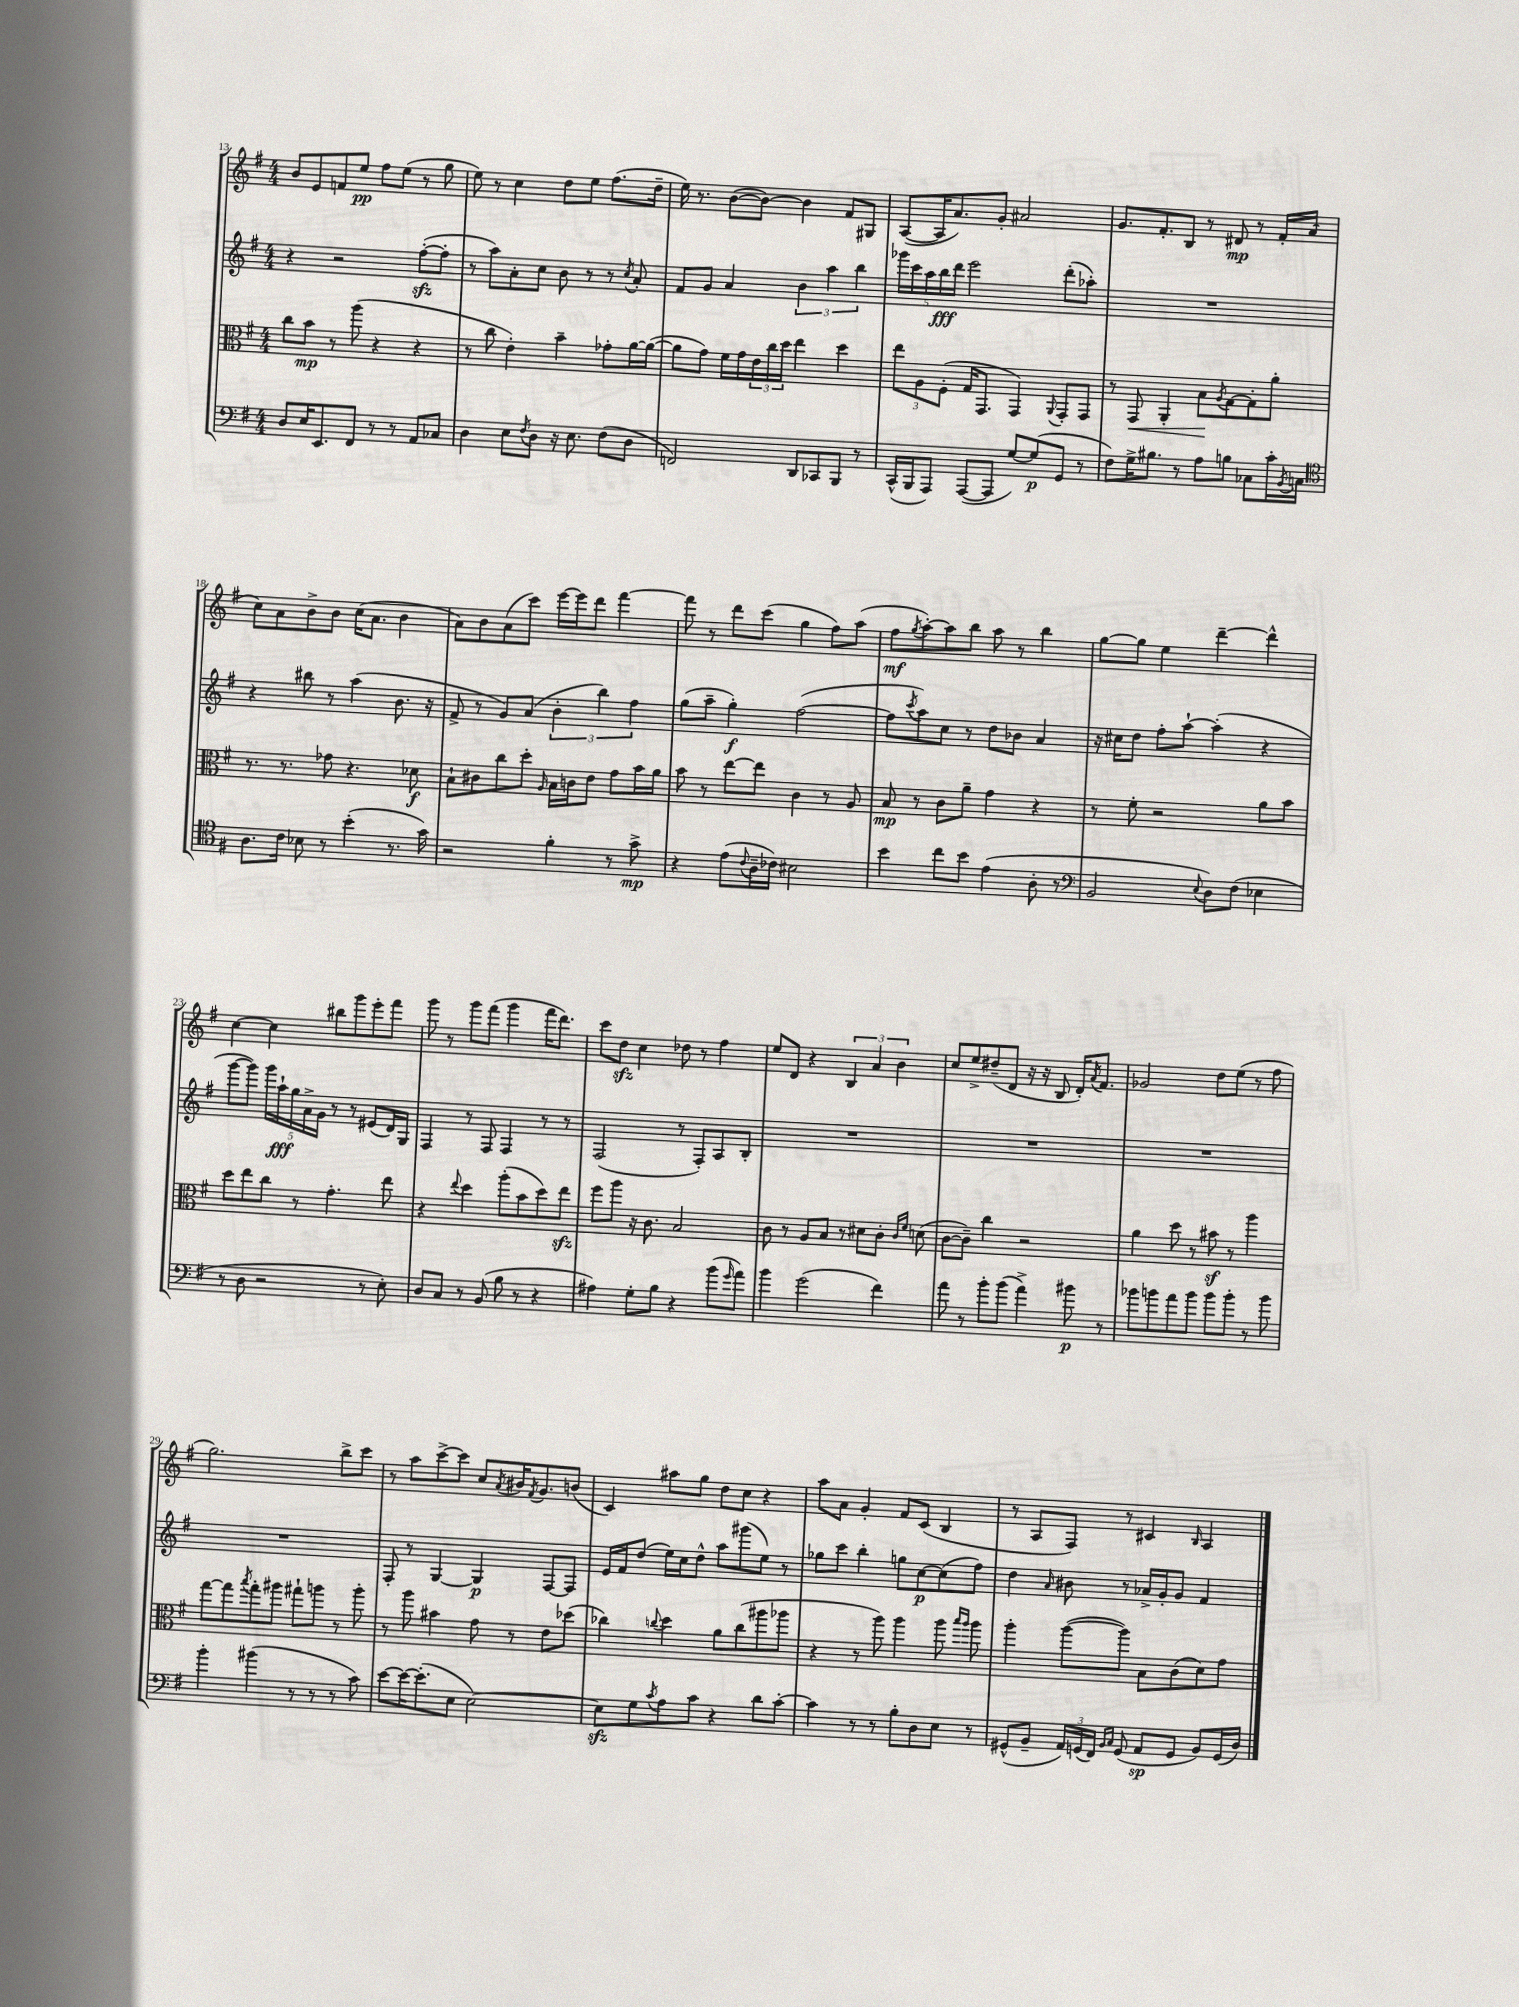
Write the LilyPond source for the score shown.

<<
\new StaffGroup <<
\new Staff = "s0" {
    \clef treble \key g \major \numericTimeSignature \time 4/4
    b'8 e'8 f'8 e''8\pp fis''8 e''8( r8 g''8 |
    e''8) r8 c''4 d''8 e''8 fis''8.( d''16-- |
    e''16) r8. b'8~( b'8~) b'4 fis'8 gis8 |
    a8~( a16 a'8.) g'8-. ais'2 |
    g'8. fis'8.-. b8 r8 dis'8\mp r8 fis'16-. a'16( |
    c''8) a'8 b'8-> b'8 c''16( a'8. b'4 |
    a'8) b'8 a'8( c'''8) e'''16~ e'''16 d'''8 fis'''4~ |
    fis'''8 r8 d'''8 c'''8( g''4 fis''8) a''8( |
    fis''8\mf \acciaccatura { g''8 } a''8~-.) a''8 b''8 a''8 r8 b''4 |
    g''8~ g''8 e''4 d'''4~-- d'''4-^ |
    c''4~ c''4 bis''8 g'''8 e'''8-. fis'''8 |
    g'''8 r8 g'''8 fis'''8( g'''4 fis'''16 d'''8.) |
    c'''8 d''8\sfz c''4 des''8 r8 fis''4 |
    e''8 d'8 r4 \tuplet 3/2 { b4 a'4 b'4 } |
    c''8 e''8-> dis''8--( d'8 r16 r16 b8 d'16-.) \acciaccatura { a'8 } fis'8. |
    ges'2 d''8 e''8( r8 fis''8 |
    g''2.) b''8-> c'''8 |
    r8 a''8 c'''8~-> c'''8 c''8 \acciaccatura { a'8 } bis'16 \acciaccatura { fis'8 } g'8. b'8( |
    c'4) ais''8 g''8 d''8 c''8 r4 |
    a''8 a'8 g'4-. fis'8 c'8( b4 |
    r8 a8 fis8) r8 cis'4 \grace { b16 } a4 \bar "|." |
}
\new Staff = "s1" {
    \clef treble \key g \major \numericTimeSignature \time 4/4
    r4 r2 fis''8~-.\sfz( fis''8-. |
    r8 a''8) a'8-. c''8 b'8 r8 r8 \acciaccatura { c''8 } a'8-. |
    fis'8 g'8 a'4 \tuplet 3/2 { b'4 a''4 b''4 } |
    \tuplet 5/4 { ges'''16 c'''16 a''16 b''16\fff d'''16 } e'''2 d'''8-.( aes''8-.) |
    R1 |
    r4 bis''8 r8 a''4( b'8. r16 |
    fis'8-> r8 g'8) a'8( \tuplet 3/2 { b'4-. b''4) fis''4 } |
    g''8( a''8-- g''4-.\f) fis''2~( |
    fis''8 \acciaccatura { c'''8 } a''8) c''8 r8 d''8 bes'8 a'4 |
    r16 cis''16 d''8 fis''8-. a''8~-! a''4-.( r4 |
    g'''8~ g'''8) \tuplet 5/4 { g'''16 a''16-!\fff g''16 a'16-> g'16 } r8 r8 eis'8( d'16) g16 |
    fis4 r8 fis8 fis4 r8 r8 |
    fis2( r8 fis8-.) a8 b8-. |
    R1 |
    R1 |
    R1 |
    R1 |
    fis8-. r8 g4~ g4\p fis8~ fis8 |
    e'16 fis'16 d''8( e''16) c''16 d''8-^ a''8 gis'''8( e''8) r8 |
    ges''8 c'''8 b''4-. g''8 c''8~\p c''8( fis''8) |
    d''4 \grace { a'16 } bis'8 r8 aes'16-> g'16-. g'8 fis'4 \bar "|." |
}
\new Staff = "s2" {
    \clef alto \key g \major \numericTimeSignature \time 4/4
    c''8 b'8\mp r8 a''8( r4 r4 |
    r8 c''8 e'4-.) b'4-- ges'8-. a'16~ a'16~( |
    a'8 g'8) fis'16 g'16 \tuplet 3/2 { e'16 c''16 d''16 } e''4 d''4 |
    \tuplet 3/2 { e''8 a8 fis8-.( } g16 g,8. g,4) \appoggiatura { a,8 } g,8-. g,8 |
    r8 g,8\< a,4-. b8\! \acciaccatura { a8 } g8~ g8-. a'8-. |
    r8. r8. ges'8 r4. des'8\f |
    b8-! cis'8 c''8 d''8-. \grace { a16 } b16 c'16 e'8 g'8 b'16 a'16 |
    b'8 r8 e''8~ e''8 c'4 r8 a8 |
    b8\mp r8 c'8 a'8-- g'4 r4 |
    r8 fis'8-. r2 a'8 b'8 |
    d''8 e''8 c''8 r8 g'4.-. e''8 |
    r4 \appoggiatura { e''8 } d''4 a''8-.( b'8 d''8) e''8\sfz |
    fis''8 a''8 r16 c'8. b2 |
    c'8 r8 a8 b8 r8 dis'8 c'8-. \grace { c'16 fis'16 } d'8( |
    c'8~ c'8--) c''4 r2 |
    a'4 d''8 r8 bis'8\sf r8 a''4 |
    g''8~ g''8 \acciaccatura { b''8 } g''8-. ais''8 gis''8-! a''8 r8 a''8-. |
    r8 a''8 bis'4 g'8 r8 e'8 des''8( |
    ces''4) \appoggiatura { c''8 } d''4 a'8 c''8( ais''8 aes''8 |
    r4 r8 a''8) a''4 a''8 \grace { b''16 a''16 } a''8 |
    a''4-. a''8~( a''8) b8 c'8( d'8) g'8 \bar "|." |
}
\new Staff = "s3" {
    \clef bass \key g \major \numericTimeSignature \time 4/4
    d8 e16 e,8. fis,8 r8 r8 a,8 ces8 |
    d4 e8 \acciaccatura { fis8 } d8 r16 e8. fis8( d8 |
    f,2) d,8 ces,8 b,,8 r8 |
    c,16-^( b,,16 a,,8) a,,8~( a,,8 g8~) g8\p( g,8 r8 |
    fis8) g16-> bis8. r8 a8 b8 ces8 c'16-. \acciaccatura { b,8 } c16 |
    \clef tenor a8. c'16 bes8 r8 b'4-.( r8. g'16) |
    r2 fis'4-. r8 g'8->\mp |
    r4 e'8( \appoggiatura { c'8 } a16-- ces'16) bis2 |
    b'4 c''8 b'8 e'4( a8-. r8 |
    \clef bass b,2 \appoggiatura { e8 } d8) fis8( ees4 |
    r8 d8 r2 r8 e8-.) |
    d8 c8 r8 b,8( b8 r8 r4 |
    ais4) g8-. b8 r4 b'8( \grace { g'16 } a'8) |
    b'4 g'2( fis'4) |
    a'8 r8 b'8-. b'8( a'4->) bis'8\p r8 |
    bes'8 b'8 a'8 b'8 b'8 b'8-. r8 b'8 |
    b'4-. bis'4( r8 r8 r8 c'8) |
    e'8~ e'16~ e'8.-.( e8 e2~) |
    e8\sfz g8 \acciaccatura { c'8 } a8 c'8 r4 d'8 c'8~-. |
    c'4 r8 r8 b8-. d8 e8 r8 |
    gis,8-^( b,8-- \tuplet 3/2 { a,16) g,16( fis,16) } \grace { b,16 c16 } g,8( a,8\sp g,8 b,8) g,16( d16) \bar "|." |
}
>>
>>
\layout { \context { \Score currentBarNumber = #13 } }
